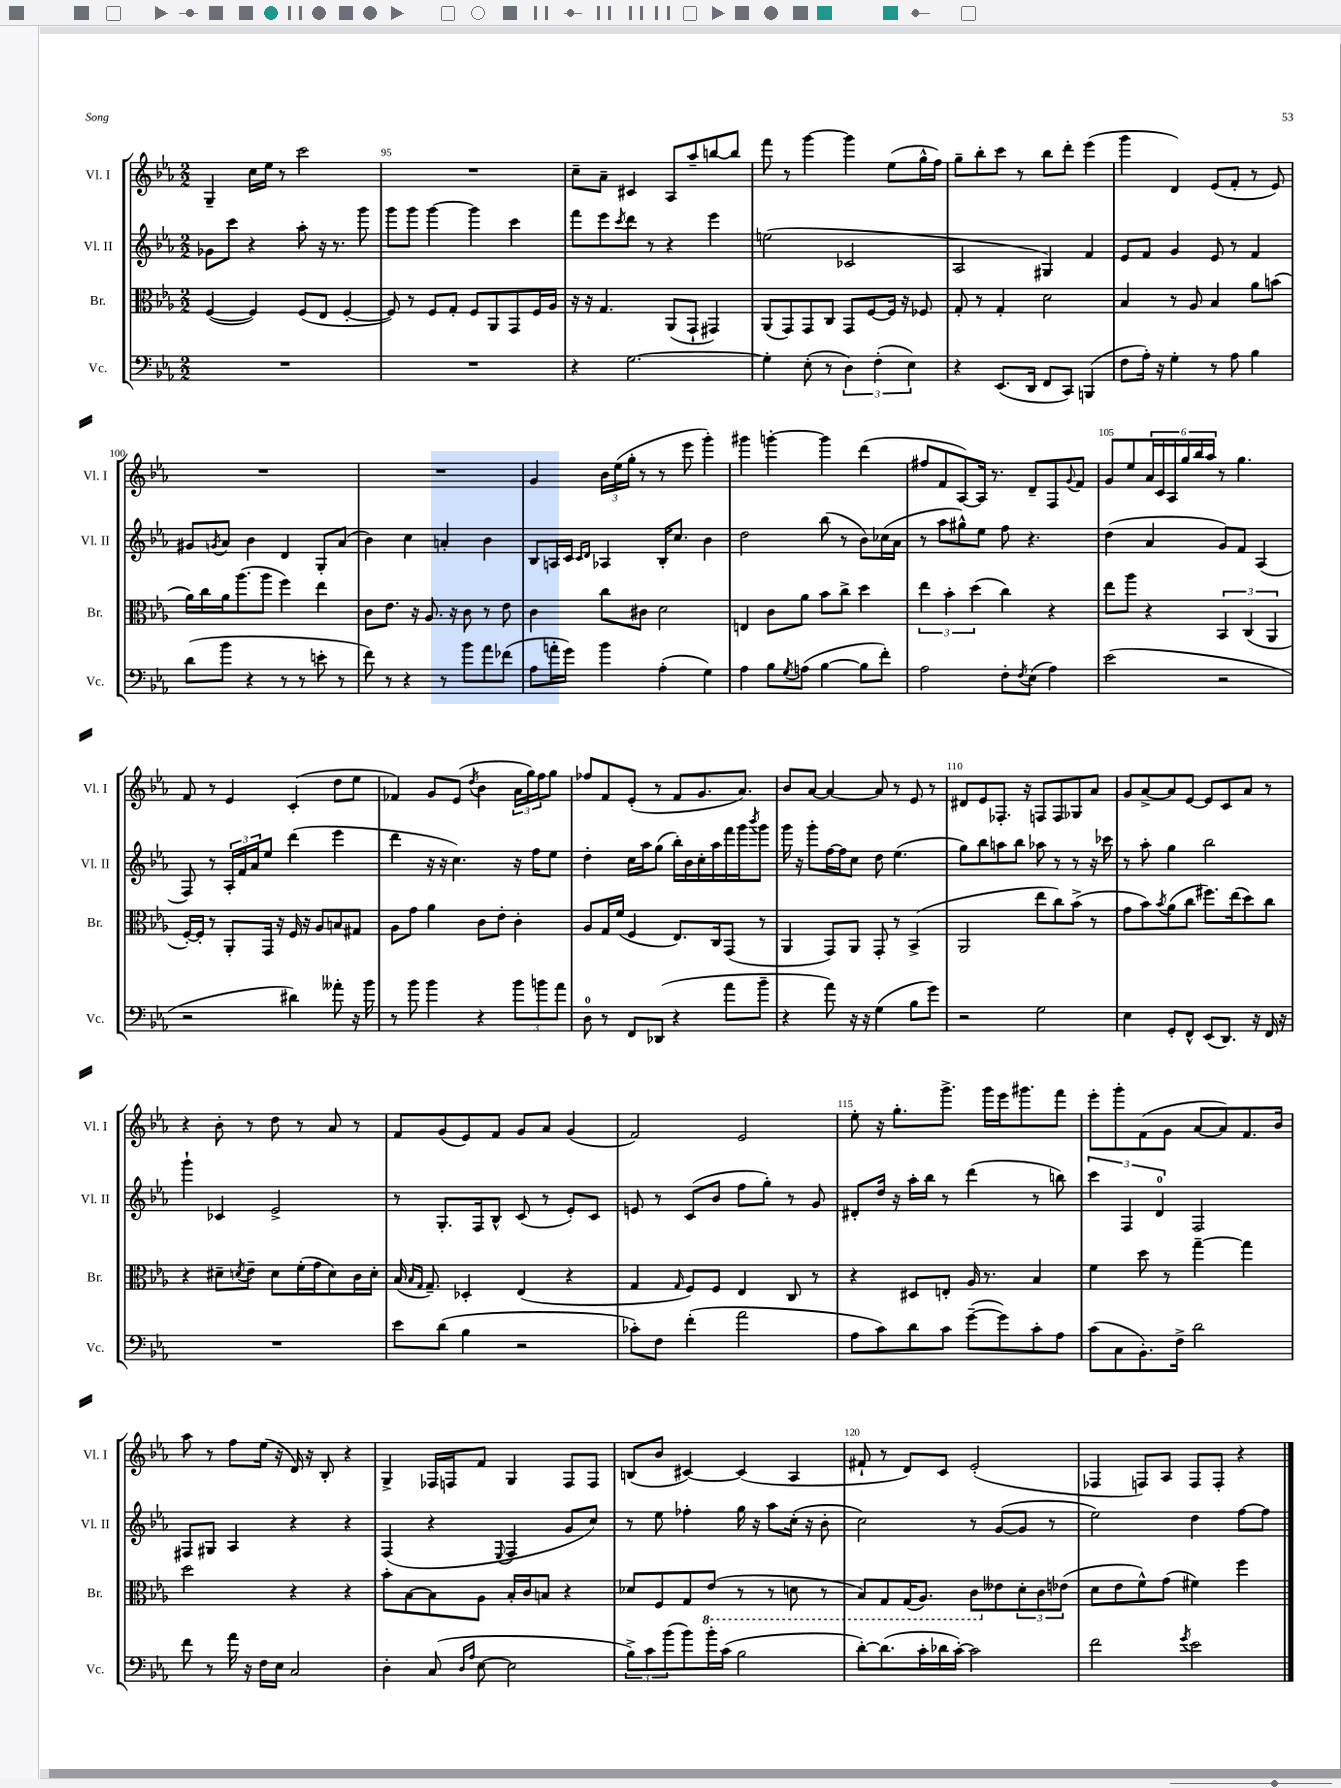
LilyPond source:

<<
\new StaffGroup <<
\new Staff = "s0" \with { instrumentName = "Vl. I" shortInstrumentName = "Vl. I" } {
    \clef treble \key ees \major \numericTimeSignature \time 2/2
    g4-- c''16 ees''16 r8 c'''2 |
    R1 |
    c''8-- aes'8-- cis'4 aes8 aes''8-- b''8~ b''8 |
    f'''8 r8 g'''4~ g'''4 ees''8( g''16-^ f''16) |
    g''8-- bes''8-. c'''8 r8 bes''8 d'''8-. ees'''4( |
    g'''4 d'4) ees'8( f'8-. r8 ees'8) |
    R1 |
    R1 |
    g'4 \tuplet 3/2 { bes'16 ees''16( g''16-. } r8 r8 ees'''8 g'''4-.) |
    gis'''4 g'''4~-. g'''4 d'''4( |
    fis''8 f'8 aes8~) aes16 r8. d'8-- f8 \appoggiatura { g'8 } f'8 |
    g'8 ees''8 \tuplet 6/4 { aes'16 c'16 aes16 g''16 bes''16 aes''16 } r8 g''4. |
    f'8 r8 ees'4 c'4-.( d''8 ees''8 |
    fes'4) g'8 ees'8( \acciaccatura { d''8 } bes'4 \tuplet 3/2 { aes'16 g''16) f''16 } g''8 |
    fes''8 f'8 ees'8-.( r8 f'8 g'8. aes'8.) |
    bes'8 aes'8~ aes'4~ aes'8 r8 ees'8 r8 |
    dis'8 ees'8 fes8.-. r16 f8 f8 ges8 aes'8 |
    g'8 aes'8~-> aes'8 ees'8~ ees'8 c'8 aes'8 r8 |
    r4 bes'8-. r8 d''8 r8 aes'8 r8 |
    f'8 g'8( ees'8) f'8 g'8 aes'8 g'4( |
    f'2) ees'2 |
    ees''8-. r16 g''8.-. g'''8.-> g'''16 ees'''16 gis'''8. f'''8 |
    ees'''8-. g'''8-. f'8( g'8 aes'8~ aes'8) f'8. bes'16 |
    aes''8 r8 f''8 ees''16( r16 d'16) r16 bes8-. r4 |
    g4-> fes16 f16 f'8 g4 f8 f8 |
    b8( bes'8 cis'4~) cis'4( aes4 |
    fis'8-! r8 d'8) c'8 ees'2-.( |
    fes4 f8) aes8 f8 f8-. r4 \bar "|." |
}
\new Staff = "s1" \with { instrumentName = "Vl. II" shortInstrumentName = "Vl. II" } {
    \clef treble \key ees \major \numericTimeSignature \time 2/2
    ges'8 c'''8 r4 aes''8-. r16 r8. g'''8 |
    g'''8 g'''8 g'''4~ g'''4 c'''4 |
    f'''8 ees'''8 \acciaccatura { c'''8 } d'''8 r8 r4 ees'''4 |
    e''2( ces'2 |
    aes2 gis4) f'4 |
    ees'8 f'8 g'4 ees'8 r8 f'4 |
    gis'8 \acciaccatura { g'8 } aes'8 bes'4 d'4 g8-. aes'8( |
    bes'4) c''4 a'4-. bes'4 |
    bes8 a16 c'16 \grace { c'16 d'16 } aes4 bes16-. c''8. bes'4 |
    d''2 bes''8( r8 bes'8) ces''16( aes'16 |
    r8 aes''8 gis''8-^) ees''8 f''8 r4. |
    d''4( aes'4 g'8) f'8 aes4( |
    f8) r8 \tuplet 3/2 { aes16-. f'16 aes'16 } ees''8 d'''4( ees'''4 |
    d'''4 r16 r16 c''4.) r16 f''16 ees''8 |
    d''4-. c''16 aes''16 g''8( bes''16-.) bes'16 c''16-. aes''16 f'''16 g'''16 \acciaccatura { bes'''8 } g'''8 |
    g'''16 r16 g'''8-. f''16~ f''16 c''8 d''8 ees''4.( |
    g''8) bes''8 a''8 bes''8 aes''8 r8 r8 r16 ces'''16 |
    r8 aes''8-. g''4 bes''2 |
    g'''4-! ces'4 ees'2-> |
    r8 g8.-. f16 bes8-^ c'8( r8 ees'8-.) c'8 |
    e'8 r8 c'8( bes'8 f''8 g''8-.) r8 g'8 |
    dis'8-. d''16 r16 aes''16-. bes''16 r8 d'''4( r8 b''8) |
    \tuplet 3/2 { c'''4 f4 d'4-0 } f2 |
    fis8 gis8 aes4 r4 r4 |
    f4( r4 \appoggiatura { ees8 } f4 g'8 c''8) |
    r8 ees''8 fes''4-. g''16 r16 aes''8 c''16-.( r16 bes'8-. |
    c''2) r8 g'8~( g'8 r8 |
    ees''2) d''4 f''8~ f''8 \bar "|." |
}
\new Staff = "s2" \with { instrumentName = "Br." shortInstrumentName = "Br." } {
    \clef alto \key ees \major \numericTimeSignature \time 2/2
    f4~( f4) f8( ees8 f4~-. |
    f8) r8 f8 g8-. f8 aes,8 g,8 f16 aes16 |
    r16 r16 g4. aes,8( g,8-! gis,4) |
    aes,8( g,8) g,8 c8 g,8 f8~ f16 r16 fes8 |
    g8-. r8 g4-. d'2 |
    bes4 r8 aes8 bes4 aes'8 b'8( |
    aes'16) c''16 aes'16 aes''8.( aes''8 f''4) ees''4 |
    c'8 ees'8. r16 aes8. r16 c'8 r8 ees'8 |
    c'4 c''8 cis'8 d'2 |
    e4 c'8 aes'8 bes'8 c''8-> d''4 |
    \tuplet 3/2 { ees''4 bes'4-. d''4( } c''4) r4 |
    ees''8 aes''8 r4 \tuplet 3/2 { bes,4 c4( aes,4 } |
    f16~-.) f16-. r8 aes,8-. g,16 r16 f16 r16 aes8 b8 gis8 |
    aes8 g'8 aes'4 c'8 ees'8-. c'4-. |
    aes8 g16 f'16( f4 ees8.) c16 g,8( r8 |
    aes,4 g,8) aes,8 g,8-. r8 bes,4->( |
    aes,2 ees''8 c''8) bes'8->( r8 |
    g'8 bes'8) \acciaccatura { bes'8 } aes'8( c''8 fis''8.) ees''16( d''8) c''8 |
    r4 dis'8-- \acciaccatura { d'8 } ees'8-- d'8 f'16-.( g'16 d'8) c'16 d'16-. |
    bes16( \grace { bes16 g16 } g8.--) des4-. ees4( r4 |
    g4 \grace { g16 } f8) f8 ees4 c8 r8 |
    r4 dis8 e8-. aes16 r8. bes4 |
    f'4 d''8 r8 g''4~-- g''4 |
    d''2 r4 r4 |
    bes'8-. bes8~ bes8 aes8 bes16-. c'16 b8 r4 |
    des'8 f8 g8 \ottava #-1 ees8( r8 r8 d!8 r8 |
    bes,8) g,8 g,16( aes,8.) c8 \ottava #0 eeses'8 \tuplet 3/2 { d'8-. c'8 ees'8( } |
    d'8 ees'8 f'8-^) g'8( fis'4) f''4 \bar "|." |
}
\new Staff = "s3" \with { instrumentName = "Vc." shortInstrumentName = "Vc." } {
    \clef bass \key ees \major \numericTimeSignature \time 2/2
    R1 |
    R1 |
    r4 g2.~ |
    g4-. ees8-.( r8 \tuplet 3/2 { d4) f4-.( ees4) } |
    r4 ees,8.( d,16 f,8 c,8) b,,4( |
    f8 aes16-.) r16 g4-. r8 aes8 bes4 |
    d'8( bes'8 r4 r8 r8 e'8-. r8 |
    f'8) r8 r4 r8 bes'8 aes'8 fes'8( |
    aes8 a'16-. g'16) bes'4 aes4-.( g4) |
    aes4 bes8 \acciaccatura { g8 } a8( bes4~ bes8 f'8-.) |
    aes2 f8-. \acciaccatura { f8 } ees8( aes4) |
    ees'2( r2 |
    r2 dis'4) aeses'8-. r16 bes'16 |
    r8 bes'8 bes'4 r4 \tuplet 3/2 { bes'8 b'8 aes'8 } |
    d8-0 r8 f,8 des,8( r4 aes'8 bes'8-- |
    r4 aes'8) r16 r16 g4( bes8 g'8) |
    r2 g2 |
    ees4 g,8-. f,8-^ ees,8( d,8.) r16 f,16 r16 |
    R1 |
    ees'8 d'8( bes4 r2 |
    ces'8-.) f8 f'4-.( aes'2 |
    aes8 c'8) d'8 c'8 g'8~--( g'8) c'8-. aes8 |
    c'8( c8 bes,8.-.) f16-> d'2 |
    f'8 r8 aes'16 r16 f16 ees16 c2 |
    d4-. c8( \grace { d16 aes16 } ees8~ ees2 |
    \tuplet 3/2 { bes8->) c'8 bes'8( } bes'8) bes'16-. c'16( bes2 |
    d'8~-.) d'8.( c'16-. des'16 c'16~-.) c'2 |
    f'2 \acciaccatura { g'8 } ees'2 \bar "|." |
}
>>
>>
\layout { \context { \Score currentBarNumber = #94 \override BarNumber.break-visibility = ##(#f #t #t) barNumberVisibility = #(every-nth-bar-number-visible 5) } }
